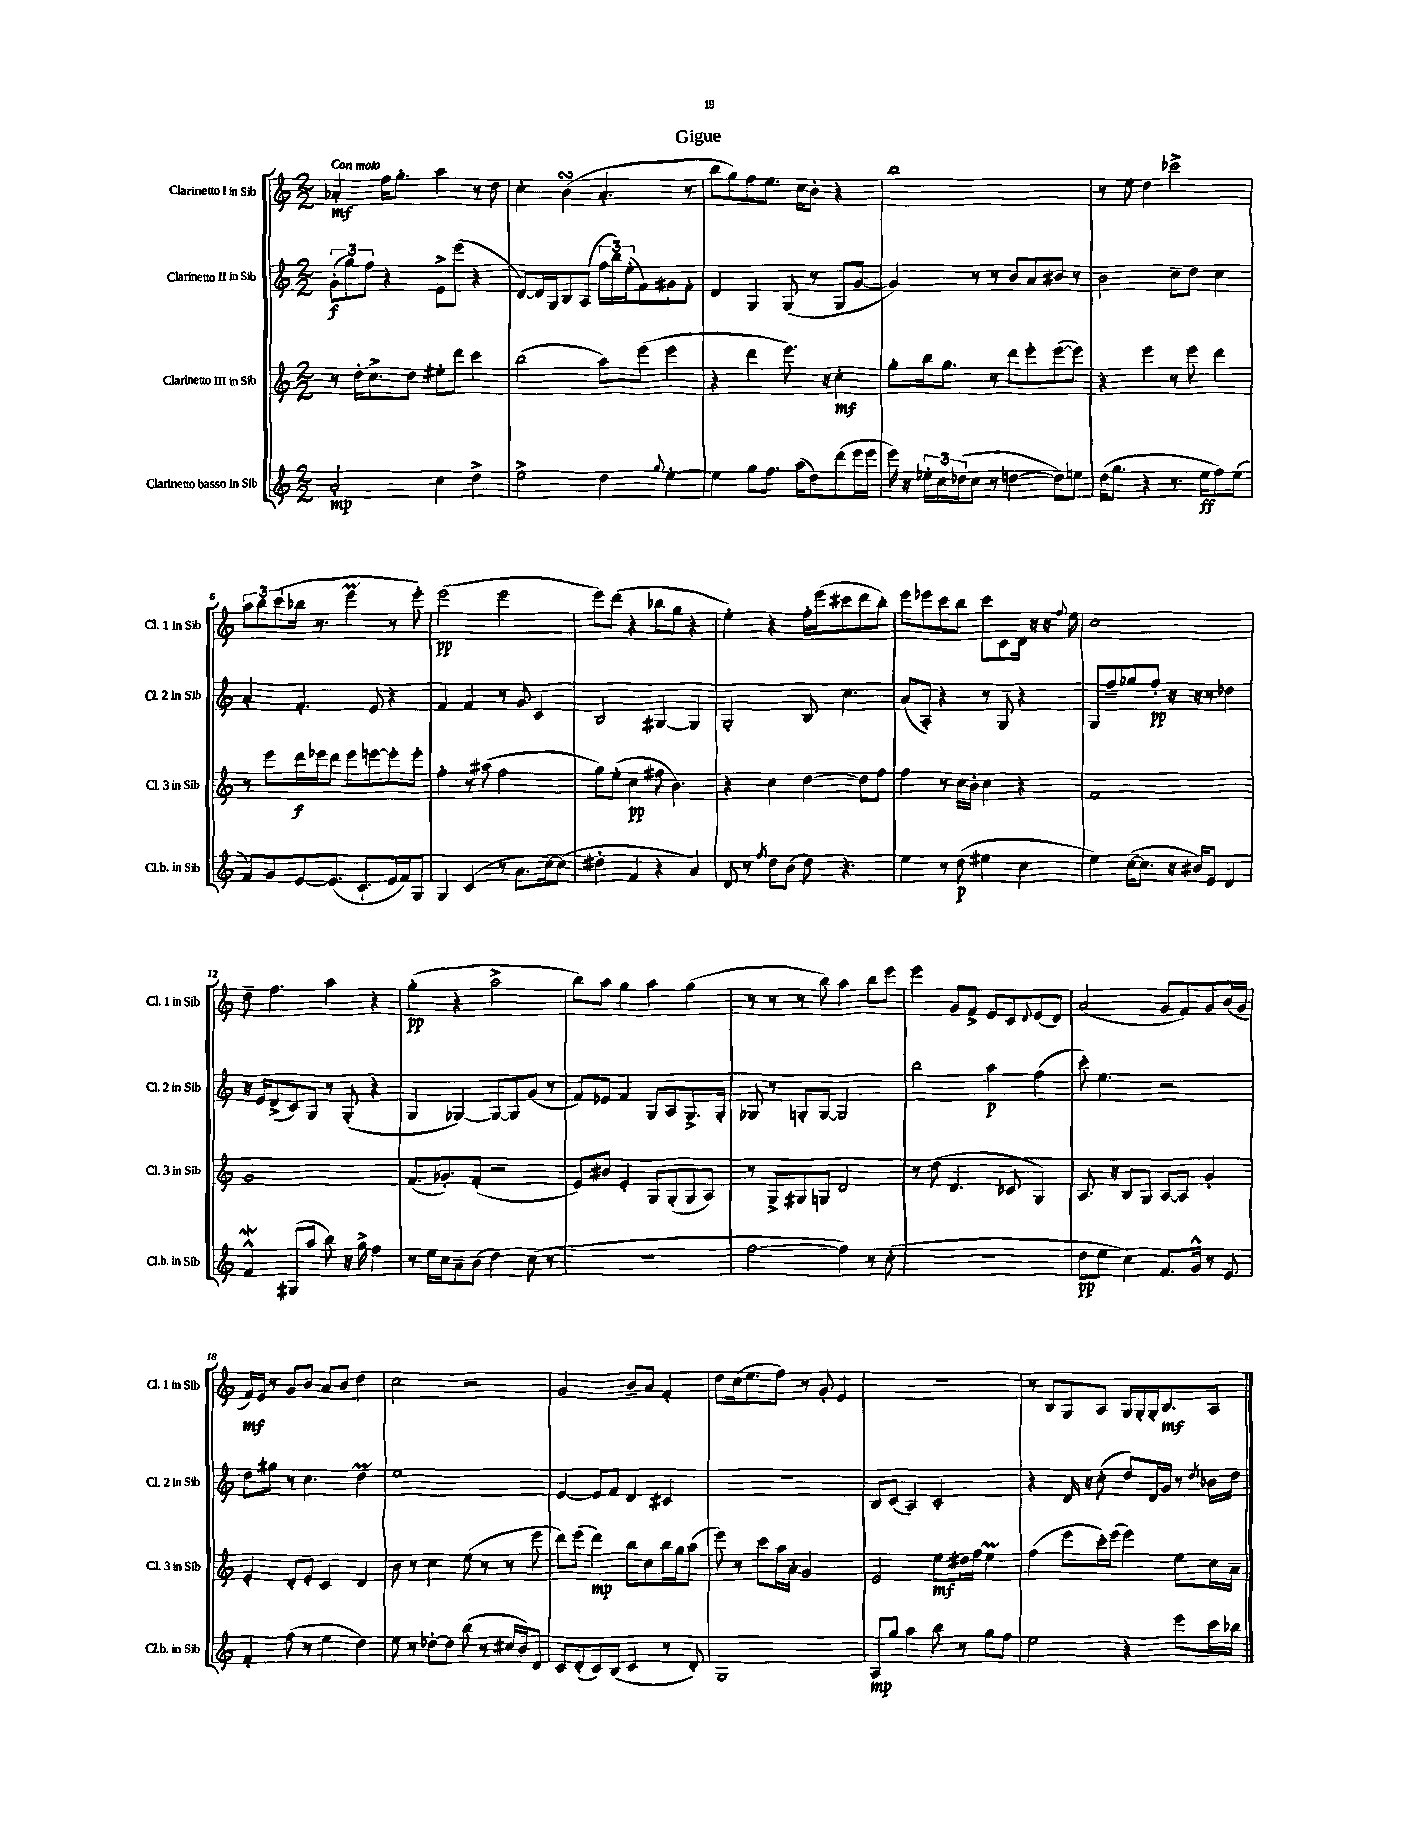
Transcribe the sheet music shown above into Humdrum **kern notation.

**kern	**dynam	**kern	**dynam	**kern	**dynam	**kern	**dynam
*part4	*part4	*part3	*part3	*part2	*part2	*part1	*part1
*staff4	*staff4	*staff3	*staff3	*staff2	*staff2	*staff1	*staff1
*I"Clarinetto basso in Sib	*	*I"Clarinetto III in Sib	*	*I"Clarinetto II in Sib	*	*I"Clarinetto I in Sib	*
*I'Cl.b. in Sib	*	*I'Cl. 3 in Sib	*	*I'Cl. 2 in Sib	*	*I'Cl. 1 in Sib	*
*clefG2	*	*clefG2	*	*clefG2	*	*clefG2	*
*k[]	*	*k[]	*	*k[]	*	*k[]	*
*M2/2	*	*M2/2	*	*M2/2	*	*M2/2	*
=1	=1	=1	=1	=1	=1	=1	=1
!	!	!	!	!	!	!LO:TX:a:B:t=Con moto	!
2a'/	mp	8r	.	(12g'\L	f	4a-X'/	mf
.	.	.	.	12gg\)	.	.	.
.	.	16dd'\KL	.	.	.	.	.
.	.	.	.	12ff\J	.	.	.
.	.	8.cc^\	.	.	.	.	.
.	.	.	.	4r	.	16ff\KL	.
.	.	.	.	.	.	8.gg'\J	.
.	.	8dd\J	.	.	.	.	.
4cc\	.	8ee#X'\L	.	8e^\L	.	4aa\	.
.	.	8ddd\J	.	(8eee\J	.	.	.
4dd^\	.	4ccc\	.	4r	.	8r	.
.	.	.	.	.	.	8dd\	.
=2	=2	=2	=2	=2	=2	=2	=2
2ee^\	.	(2bb\	.	[8d/L)	.	4cc'\	.
.	.	.	.	16d/L]	.	.	.
.	.	.	.	16G/J	.	.	.
.	.	.	.	8B/	.	(4bsSsS\	.
.	.	.	.	(8A/J	.	.	.
4dd\	.	8aa\L)	.	24ff\LL	.	4.a'/	.
.	.	.	.	24bb\)	.	.	.
.	.	.	.	(24ee'\J	.	.	.
.	.	(8eee\J	.	8f\)	.	.	.
8qqgg/	.	.	.	.	.	.	.
[4ee'\	.	4eee\	.	8g#X\	.	.	.
.	.	.	.	8f'\J	.	8r	.
=3	=3	=3	=3	=3	=3	=3	=3
4ee\]	.	4r	.	4d/	.	8bb\L	.
.	.	.	.	.	.	8gg\)	.
8gg\L	.	4ddd\	.	4G/	.	8ff\	.
8.ff\J	.	.	.	.	.	8.ee\J	.
.	.	8.eee\)	.	(8G/	.	.	.
(16aa\KL	.	.	.	.	.	16cc\KL	.
8dd\)	.	.	.	8r	.	8b'\J	.
.	.	16r	.	.	.	.	.
(8ddd\	.	4cc'\	mf	8G/L	.	4r	.
16eee\L	.	.	.	[8g/J	.	.	.
16eee\JJ	.	.	.	.	.	.	.
=4	=4	=4	=4	=4	=4	=4	=4
16eee\)	.	8gg'\L	.	4g/])	.	1bb	.
16r	.	.	.	.	.	.	.
24ee-X'\LL	.	16bb\k	.	.	.	.	.
24cc\	.	.	.	.	.	.	.
.	.	8.gg\J	.	.	.	.	.
(24dd-X\J	.	.	.	.	.	.	.
8cc\J	.	.	.	8r	.	.	.
8r	.	8r	.	8r	.	.	.
[4ddn\	.	8ddd\L	.	8b/L	.	.	.
.	.	8eee'\	.	8a/	.	.	.
8dd\L])	.	([8eee\	.	8b#X/J	.	.	.
8een\J	.	8eee\J])	.	8r	.	.	.
=5	=5	=5	=5	=5	=5	=5	=5
(16dd\KL	.	4r	.	2b\	.	8r	.
8.gg\J	.	.	.	.	.	.	.
.	.	.	.	.	.	8ee\	.
4r	.	4eee\	.	.	.	4dd\	.
8.r	.	8r	.	8cc~\L	.	2ccc-X^\	.
.	.	8eee\	.	8dd\J	.	.	.
16ee\KL	ff	.	.	.	.	.	.
8ff\)	.	4ddd\	.	4cc\	.	.	.
(8ee\J	.	.	.	.	.	.	.
!!LO:LB:g=z
=6	=6	=6	=6	=6	=6	=6	=6
8f/L)	.	8r	.	4a'/	.	12aa\L	.
.	.	.	.	.	.	12bb\	.
8g/	.	8eee\L	.	.	.	.	.
.	.	.	.	.	.	(12ccc\	.
[8e/	.	16ddd\L	f	4.f'/	.	16bb-X\Jk	.
.	.	16eee-X\J	.	.	.	8.r	.
(8.e/J]	.	8ddd\J	.	.	.	.	.
.	.	8eee-\L	.	.	.	4eeem\	.
8.c`/L	.	.	.	.	.	.	.
.	.	[8eeen\	.	8e/	.	.	.
16e/L	.	8eee'\]	.	4r	.	8r	.
16f/J)	.	.	.	.	.	.	.
8G/J	.	8eee'\J	.	.	.	8eee'\)	.
=7	=7	=7	=7	=7	=7	=7	=7
4G/	.	4ff'\	.	4f/	.	(2eee\	pp
(4c/	.	8r	.	4f/	.	.	.
.	.	(8aa#X\	.	.	.	.	.
8r	.	2ff\	.	8r	.	2eee\	.
8.a\L	.	.	.	8g/	.	.	.
.	.	.	.	4c/	.	.	.
[16cc\k)	.	.	.	.	.	.	.
(8cc\J]	.	.	.	.	.	.	.
=8	=8	=8	=8	=8	=8	=8	=8
4dd#X'\	.	8gg\L)	.	2B/	.	8eee\L)	.
.	.	(8ee'\J	.	.	.	(8ddd\J	.
4f/	.	4cc\	pp	.	.	4r	.
4r	.	8ff#X\	.	[4G#X/	.	8bb-X\L	.
.	.	4.b\)	.	.	.	8gg\J	.
4a/)	.	.	.	4G#/]	.	4r	.
=9	=9	=9	=9	=9	=9	=9	=9
8d/	.	4r	.	2G'/	.	4ee'\)	.
8r	.	.	.	.	.	.	.
8qff/	.	.	.	.	.	.	.
8dd\L	.	4cc\	.	.	.	4r	.
(8b\J	.	.	.	.	.	.	.
8dd\)	.	[4dd\	.	8B/	.	16ff'\LL	.
.	.	.	.	.	.	(16eee\J	.
4.r	.	.	.	4.cc\	.	8ccc#X\	.
.	.	8dd\L]	.	.	.	8ddd\	.
.	.	8ff\J	.	.	.	8bb'\J)	.
=10	=10	=10	=10	=10	=10	=10	=10
4ee\	.	4ff\	.	(8a/L	.	8eee\L	.
.	.	.	.	8A'/J)	.	8eee-X\	.
8r	.	8r	.	4r	.	8ccc\	.
(8dd\	p	16cc\LL	.	.	.	8bb\J	.
.	.	16b'\JJ	.	.	.	.	.
4ee#X\	.	4cc\	.	8r	.	8ccc\L	.
.	.	.	.	8G/	.	8c\	.
4cc\	.	4r	.	4r	.	16d\Jk	.
.	.	.	.	.	.	16r	.
.	.	.	.	.	.	16r	.
.	.	.	.	.	.	8qqff/	.
.	.	.	.	.	.	16ee\	.
=11	=11	=11	=11	=11	=11	=11	=11
4ee\)	.	1f	.	8G/L	.	1cc	.
.	.	.	.	8ff~/	.	.	.
([16cc\KL	.	.	.	8gg-X/	.	.	.
8.cc\J]	.	.	.	.	.	.	.
.	.	.	.	8ff'/J	pp	.	.
16r	.	.	.	16r	.	.	.
16b#X/KL)	.	.	.	16r	.	.	.
8e/J	.	.	.	8r	.	.	.
4d/	.	.	.	4dd-X\	.	.	.
!!LO:LB:g=z
=12	=12	=12	=12	=12	=12	=12	=12
4fw^^/	.	1g	.	16r	.	8dd~\	.
.	.	.	.	16e/KL	.	.	.
.	.	.	.	(8d^/	.	4.ff\	.
(8G#X/L	.	.	.	8c/)	.	.	.
8aa/J	.	.	.	8G/J	.	.	.
8bb\)	.	.	.	8r	.	4aa\	.
16r	.	.	.	(8G'/	.	.	.
16gg^\	.	.	.	.	.	.	.
4ff\	.	.	.	4r	.	4r	.
=13	=13	=13	=13	=13	=13	=13	=13
8r	.	(8.f/L	.	4G/	.	(4gg'\	pp
16ee\LL	.	.	.	.	.	.	.
16cc\J	.	8.g-X'/)	.	.	.	.	.
8a~\	.	.	.	[4G-X/)	.	4r	.
(8b\J	.	(8f'/J	.	.	.	.	.
4dd\)	.	2r	.	8G-/L_	.	2aa^\	.
.	.	.	.	8G-/]	.	.	.
(8cc\	.	.	.	(8g/J	.	.	.
8r	.	.	.	8r	.	.	.
=14	=14	=14	=14	=14	=14	=14	=14
1r	.	8e/L)	.	8f/L)	.	8bb\L)	.
.	.	8b#X/J	.	8e-X/J	.	8aa\J	.
.	.	4e'/	.	4f/	.	4gg\	.
.	.	8G/L	.	8G/L	.	4aa\	.
.	.	(8G'/	.	8A/	.	.	.
.	.	8G/	.	8.G^/	.	(4gg\	.
.	.	8A/J)	.	.	.	.	.
.	.	.	.	16G'/Jk	.	.	.
=15	=15	=15	=15	=15	=15	=15	=15
[2ff\	.	8r	.	8G-X/	.	8r	.
.	.	8G^/L	.	8r	.	8r	.
.	.	8G#X/	.	8Gn'/L	.	8r	.
.	.	8Gn/J	.	[8G/J	.	8bb\)	.
4ff\])	.	2d/	.	2G/]	.	4aa\	.
8r	.	.	.	.	.	8bb\L	.
(8cc'\	.	.	.	.	.	8eee\J	.
=16	=16	=16	=16	=16	=16	=16	=16
1r	.	8r	.	2bb\	.	4eee\	.
.	.	(8dd\	.	.	.	.	.
.	.	4.d/	.	.	.	8g/L	.
.	.	.	.	.	.	8f^/J	.
.	.	.	.	4aa\	p	8e/L	.
.	.	8c-X/	.	.	.	8c/	.
.	.	.	.	.	.	8qqd/	.
.	.	4G/)	.	(4ff\	.	(8e/	.
.	.	.	.	.	.	8d/J)	.
=17	=17	=17	=17	=17	=17	=17	=17
8dd\L	pp	8.A/	.	8ccc'\)	.	(2a/	.
8ee\J	.	.	.	4.ee\	.	.	.
.	.	16r	.	.	.	.	.
4cc\)	.	8B/L	.	.	.	.	.
.	.	8G/J	.	.	.	.	.
8.f/L	.	[8A/L	.	2r	.	8g/L	.
.	.	8A/J]	.	.	.	8f/)	.
16g^^/Jk	.	.	.	.	.	.	.
8r	.	4g'/	.	.	.	8g/	.
8e/	.	.	.	.	.	(16b/L	.
.	.	.	.	.	.	16g/JJ	.
!!LO:LB:g=z
=18	=18	=18	=18	=18	=18	=18	=18
4f'/	.	4e'/	.	8dd\L	.	16f/LL)	mf
.	.	.	.	.	.	16e/JJ	.
.	.	.	.	8gg#X\J	.	8r	.
(8ff\	.	8d'/L	.	8r	.	8g/L	.
8r	.	8e'/J	.	4.cc\	.	8b/J	.
4ee\	.	4c/	.	.	.	8a/L	.
.	.	.	.	.	.	8b/J	.
4dd\)	.	4d/	.	4ddM\	.	4dd\	.
=19	=19	=19	=19	=19	=19	=19	=19
8ee\	.	8b\	.	1ee	.	2cc\	.
8r	.	8r	.	.	.	.	.
[8dd-X'\L	.	4cc\	.	.	.	.	.
8dd-\J]	.	.	.	.	.	.	.
(8bb\	.	(8ee\	.	.	.	2r	.
8r	.	8r	.	.	.	.	.
16cc#X/LL	.	8r	.	.	.	.	.
16b/J)	.	.	.	.	.	.	.
8d/J	.	8eee\	.	.	.	.	.
=20	=20	=20	=20	=20	=20	=20	=20
8c/L	.	8ddd\L)	.	[4e/	.	2g/	.
(8d'/	.	(8eee\J	.	.	.	.	.
8c/)	.	4ddd\)	mp	8e/L]	.	.	.
(8B/J	.	.	.	8f/J	.	.	.
4c/	.	8bb\L	.	4d/	.	8b~/L	.
.	.	8cc\	.	.	.	8a/J	.
8r	.	16bb\L	.	4c#X/	.	4f'/	.
.	.	16gg\J	.	.	.	.	.
8d'/)	.	(8aa\J	.	.	.	.	.
=21	=21	=21	=21	=21	=21	=21	=21
1G	.	8eee\)	.	1r	.	8dd\L	.
.	.	8r	.	.	.	(16cc\k	.
.	.	.	.	.	.	8.ee\	.
.	.	8ccc\L	.	.	.	.	.
.	.	16aa\L	.	.	.	8ff\J)	.
.	.	16a'\JJ	.	.	.	.	.
.	.	2g/	.	.	.	8r	.
.	.	.	.	.	.	8g'/	.
.	.	.	.	.	.	4e/	.
=22	=22	=22	=22	=22	=22	=22	=22
8A/L	mp	2e/	.	8B/L	.	1r	.
8gg/J	.	.	.	(8c/J	.	.	.
4aa\	.	.	.	4A/)	.	.	.
8bb\	.	8ee\L	mf	2c'/	.	.	.
8r	.	16dd#X\L	.	.	.	.	.
.	.	16ff\JJ	.	.	.	.	.
8gg\L	.	4eem\	.	.	.	.	.
8ff\J	.	.	.	.	.	.	.
=23	=23	=23	=23	=23	=23	=23	=23
2ee\	.	(4ff\	.	4r	.	8r	.
.	.	.	.	.	.	8B/L	.
.	.	8eee\L	.	16d/	.	8G/	.
.	.	.	.	16r	.	.	.
.	.	16ccc'\L)	.	(8cc'\	.	8A/J	.
.	.	(16eee\JJ	.	.	.	.	.
4r	.	4eee\)	.	8dd/L)	.	16G/LL	.
.	.	.	.	.	.	16G'/	.
.	.	.	.	16d/L	.	16G'/J	.
.	.	.	.	16g/JJ	.	8.B/	mf
8eee\L	.	8ee\L	.	8r	.	.	.
.	.	.	.	8qdd/	.	.	.
16ccc\L	.	16cc\L	.	16b-X\LL	.	8A/J	.
16bb-X\JJ	.	16a~\JJ	.	16dd\JJ	.	.	.
==	==	==	==	==	==	==	==
*-	*-	*-	*-	*-	*-	*-	*-
